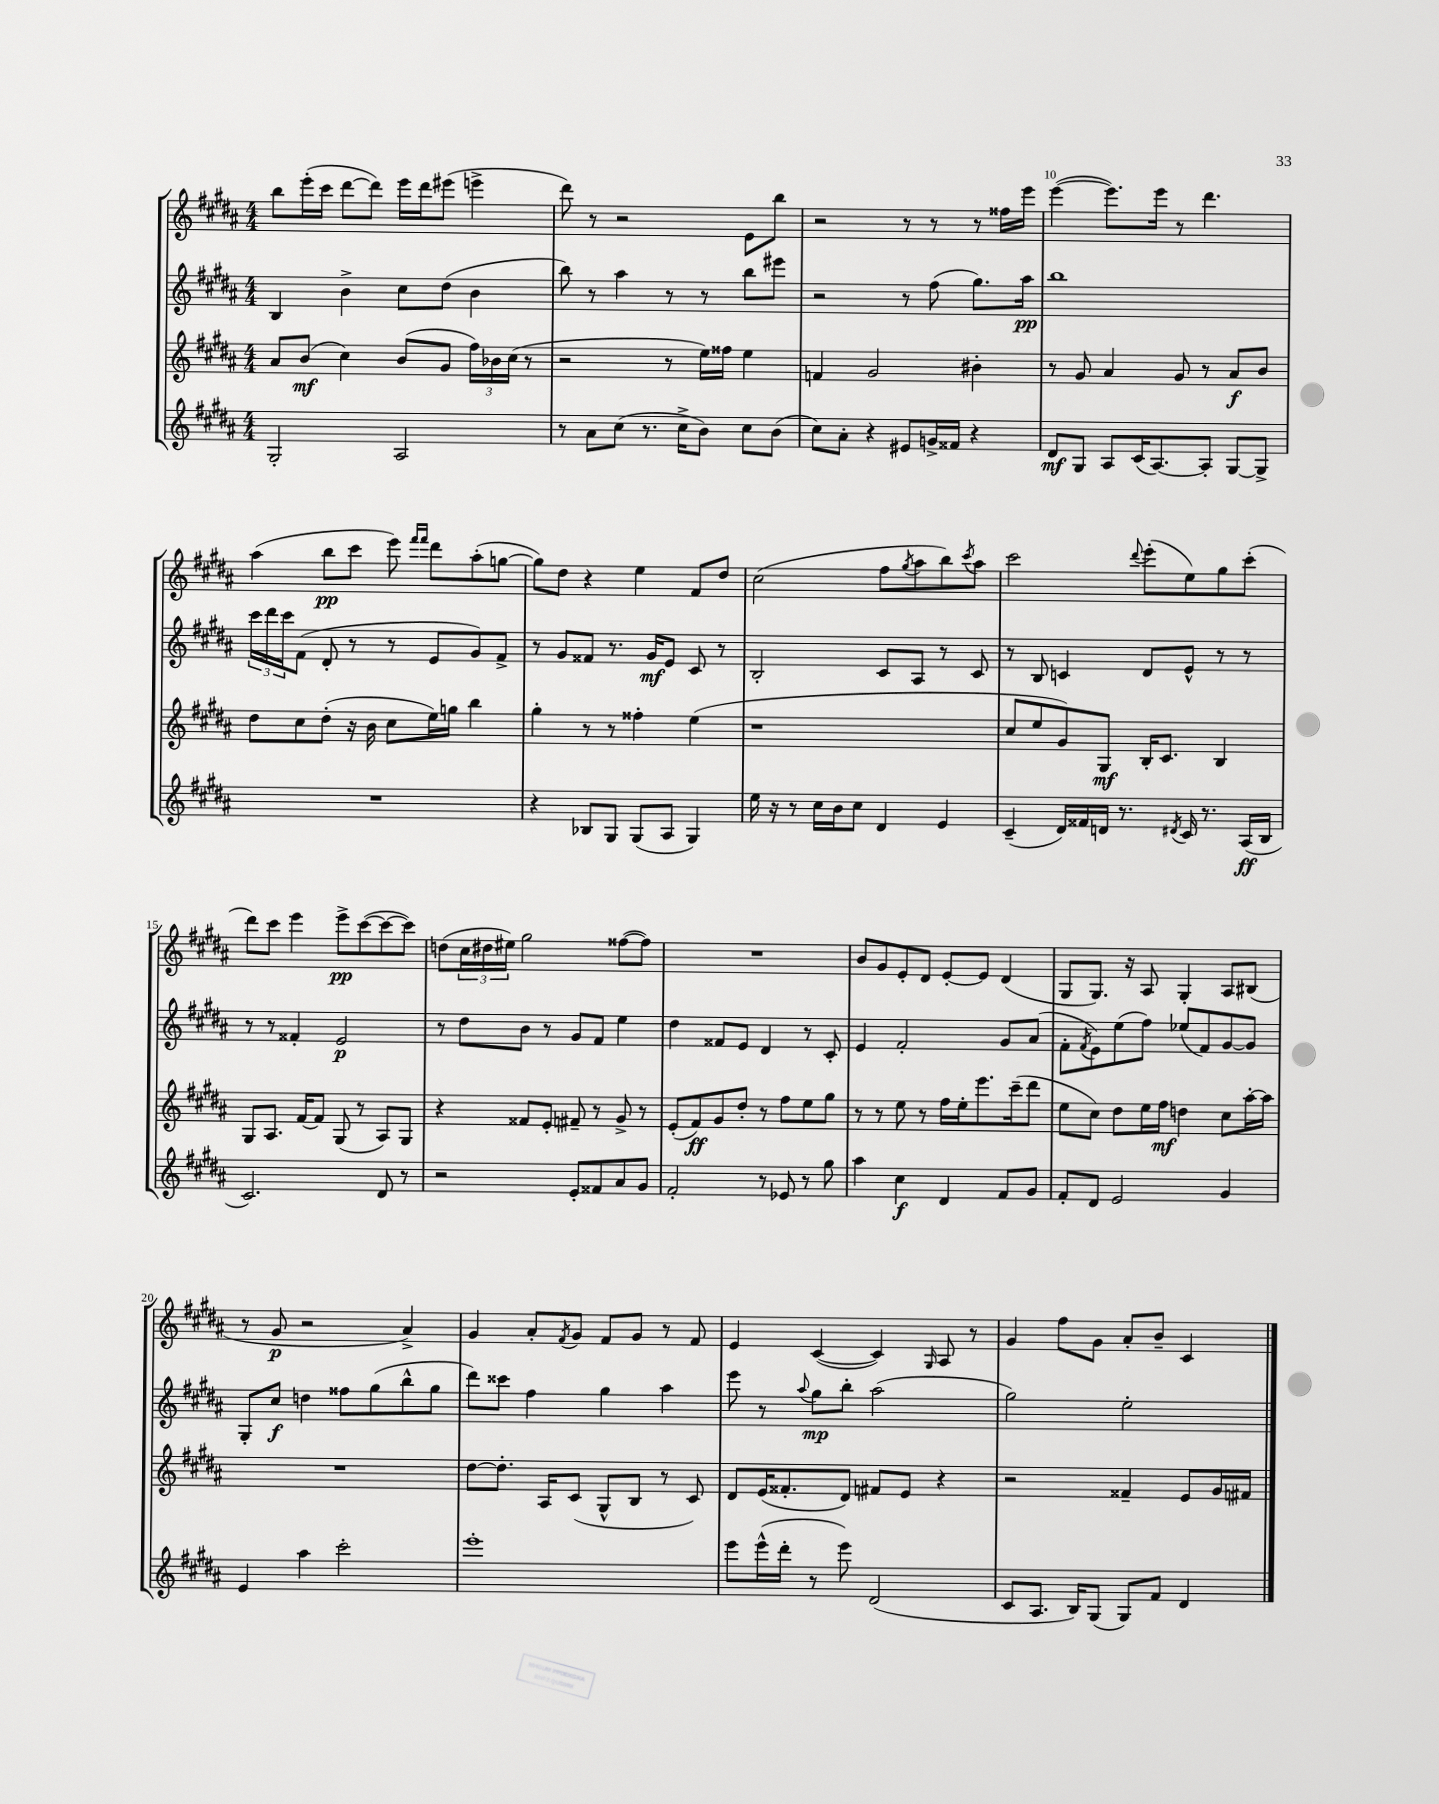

**kern	**dynam	**kern	**dynam	**kern	**dynam	**kern	**dynam
*part4	*part4	*part3	*part3	*part2	*part2	*part1	*part1
*staff4	*staff4	*staff3	*staff3	*staff2	*staff2	*staff1	*staff1
*clefG2	*	*clefG2	*	*clefG2	*	*clefG2	*
*k[f#c#g#d#a#]	*	*k[f#c#g#d#a#]	*	*k[f#c#g#d#a#]	*	*k[f#c#g#d#a#]	*
*M4/4	*	*M4/4	*	*M4/4	*	*M4/4	*
=7	=7	=7	=7	=7	=7	=7	=7
2G#'/	.	8a#/L	.	4B/	.	8bb\L	.
.	.	(8b/J	mf	.	.	(16eee'\L	.
.	.	.	.	.	.	16ccc#\JJ	.
.	.	4cc#\)	.	4b^\	.	[8ddd#\L	.
.	.	.	.	.	.	8ddd#\J])	.
2A#/	.	(8b/L	.	8cc#\L	.	16eee\LL	.
.	.	.	.	.	.	16ddd#\J	.
.	.	8g#/J	.	(8dd#\J	.	(8eee#X\J	.
.	.	24ff#\LL)	.	4b\	.	4eeen^\	.
.	.	24b-X\	.	.	.	.	.
.	.	(24cc#\JJ	.	.	.	.	.
.	.	8r	.	.	.	.	.
=8	=8	=8	=8	=8	=8	=8	=8
8r	.	2r	.	8bb\)	.	8ddd#\)	.
8a#\L	.	.	.	8r	.	8r	.
(8cc#\J	.	.	.	4aa#\	.	2r	.
8.r	.	.	.	.	.	.	.
.	.	8r	.	8r	.	.	.
16cc#^\KL	.	.	.	.	.	.	.
8b\J)	.	16ee\LL)	.	8r	.	.	.
.	.	16ff##X\JJ	.	.	.	.	.
8cc#\L	.	4ee\	.	8bb\L	.	8e\L	.
(8b\J	.	.	.	8eee#X\J	.	8bb\J	.
=9	=9	=9	=9	=9	=9	=9	=9
8cc#\L)	.	4fn/	.	2r	.	2r	.
8a#'\J	.	.	.	.	.	.	.
4r	.	2g#/	.	.	.	.	.
8e#X/L	.	.	.	8r	.	8r	.
16gn^/L	.	.	.	(8ff#\	.	8r	.
16f##X/JJ	.	.	.	.	.	.	.
4r	.	4b#X'\	.	8.gg#\L)	.	8r	.
.	.	.	.	.	.	16ff##X\LL	.
.	.	.	.	16aa#\Jk	pp	16eee\JJ	.
=10	=10	=10	=10	=10	=10	=10	=10
8d#/L	mf	8r	.	1bb	.	([4eee\	.
8G#/J	.	8g#/	.	.	.	.	.
8A#/L	.	4a#/	.	.	.	8.eee\L])	.
(16c#/K	.	.	.	.	.	.	.
[8.A#/)	.	.	.	.	.	16eee\Jk	.
.	.	8g#/	.	.	.	8r	.
8A#'/J]	.	8r	.	.	.	4.ddd#\	.
[8G#/L	.	8a#/L	f	.	.	.	.
8G#^/J]	.	8b/J	.	.	.	.	.
!!LO:LB:g=z
=11	=11	=11	=11	=11	=11	=11	=11
1r	.	8dd#\L	.	24ccc#\LL	.	(4aa#\	.
.	.	.	.	24ddd#\	.	.	.
.	.	.	.	24ccc#\J	.	.	.
.	.	8cc#\	.	(8f#\J	.	.	.
.	.	(8dd#'\J	.	8d#'/	.	8bb\L	pp
.	.	16r	.	8r	.	8ccc#\J	.
.	.	16b\	.	.	.	.	.
.	.	8cc#\L	.	8r	.	8eee\)	.
.	.	.	.	.	.	16qqfff#/LL	.
.	.	.	.	.	.	16qqfff#/JJ	.
.	.	16ee\L)	.	8e/L	.	8ddd#\L	.
.	.	16ggn\JJ	.	.	.	.	.
.	.	4bb\	.	8g#/)	.	(8aa#'\	.
.	.	.	.	8f#^/J	.	[8ggn\J	.
=12	=12	=12	=12	=12	=12	=12	=12
4r	.	4gg#'\	.	8r	.	8gg\L])	.
.	.	.	.	8g#/L	.	8dd#\J	.
8B-X/L	.	8r	.	8f##X/J	.	4r	.
8G#/J	.	8r	.	8.r	.	.	.
(8G#/L	.	4ff##X'\	.	.	.	4ee\	.
.	.	.	.	16g#/KL	mf	.	.
8A#/J	.	.	.	8e/J	.	.	.
4G#/)	.	(4ee\	.	8c#/	.	8f#/L	.
.	.	.	.	8r	.	8dd#/J	.
=13	=13	=13	=13	=13	=13	=13	=13
16ee\	.	1r	.	2B'/	.	(2cc#\	.
16r	.	.	.	.	.	.	.
8r	.	.	.	.	.	.	.
16cc#\LL	.	.	.	.	.	.	.
16b\J	.	.	.	.	.	.	.
8cc#\J	.	.	.	.	.	.	.
4d#/	.	.	.	8c#/L	.	8ff#\L	.
.	.	.	.	.	.	8qgg#/	.
.	.	.	.	8A#/J	.	8aa#\	.
4e/	.	.	.	8r	.	8bb\)	.
.	.	.	.	.	.	8qccc#/	.
.	.	.	.	8c#/	.	8aa#\J	.
=14	=14	=14	=14	=14	=14	=14	=14
(4c#~/	.	8cc#/L	.	8r	.	2ccc#\	.
.	.	8ee/	.	8B/	.	.	.
16d#/LL)	.	8g#/)	.	4cn/	.	.	.
16f##X/	.	.	.	.	.	.	.
16dn/JJ	.	8G#/J	mf	.	.	.	.
8.r	.	.	.	.	.	.	.
.	.	.	.	.	.	8qqddd#/	.
.	.	16B'/KL	.	8d#/L	.	(8eee'\L	.
.	.	8.c#/J	.	.	.	.	.
8qd#X/	.	.	.	.	.	.	.
16c#/	.	.	.	8e^^/J	.	8ee\)	.
8.r	.	.	.	.	.	.	.
.	.	4B/	.	8r	.	8gg#\	.
(16A#/LL	ff	.	.	8r	.	(8ccc#'\J	.
16B/JJ	.	.	.	.	.	.	.
!!LO:LB:g=z
=15	=15	=15	=15	=15	=15	=15	=15
2.c#/)	.	8G#/L	.	8r	.	8ddd#\L)	.
.	.	8.A#/J	.	8r	.	8ccc#\J	.
.	.	.	.	4f##X'/	.	4eee\	.
.	.	[16f#/KL	.	.	.	.	.
.	.	8f#/J]	.	.	.	.	.
.	.	(8G#/	.	2e/	p	8eee^\L	pp
.	.	8r	.	.	.	([8ccc#\	.
8d#/	.	8A#/L)	.	.	.	8ccc#\_	.
8r	.	8G#/J	.	.	.	8ccc#\J])	.
=16	=16	=16	=16	=16	=16	=16	=16
2r	.	4r	.	8r	.	(8ddn\L	.
.	.	.	.	8dd#\L	.	24cc#\L	.
.	.	.	.	.	.	24dd#X\	.
.	.	.	.	.	.	24ee#X\JJ)	.
.	.	8f##X/L	.	8b\J	.	2gg#\	.
.	.	8e'/J	.	8r	.	.	.
8e'/L	.	8f#X~/	.	8g#/L	.	.	.
8f##X/	.	8r	.	8f#/J	.	.	.
8a#/	.	8g#^/	.	4ee\	.	([8ff##X\L	.
8g#/J	.	8r	.	.	.	8ff##\J])	.
=17	=17	=17	=17	=17	=17	=17	=17
2f#'/	.	(8e'/L	.	4dd#\	.	1r	.
.	.	8f#/)	ff	.	.	.	.
.	.	8g#/	.	8f##X/L	.	.	.
.	.	8dd#'/J	.	8e/J	.	.	.
8r	.	8r	.	4d#/	.	.	.
8e-X/	.	8ff#\L	.	.	.	.	.
8r	.	8ee\	.	8r	.	.	.
8gg#\	.	8gg#\J	.	8c#'/	.	.	.
=18	=18	=18	=18	=18	=18	=18	=18
4aa#\	.	8r	.	4e/	.	8b/L	.
.	.	8r	.	.	.	8g#/	.
4cc#\	f	8ee\	.	2f#'/	.	8e'/	.
.	.	8r	.	.	.	8d#/J	.
4d#/	.	16ff#\LL	.	.	.	[8e'/L	.
.	.	16ee'\J	.	.	.	.	.
.	.	8.eee\	.	.	.	8e/J]	.
8f#/L	.	.	.	8g#/L	.	(4d#/	.
.	.	(16ccc#~\k	.	.	.	.	.
8g#/J	.	8ddd#\J	.	(8a#/J	.	.	.
=19	=19	=19	=19	=19	=19	=19	=19
8f#'/L	.	8ee\L	.	8f#'\L	.	8G#/L	.
.	.	.	.	8qf#/	.	.	.
8d#/J	.	8cc#\J)	.	8e\)	.	8.G#/J)	.
2e/	.	8dd#\L	.	(8ee\	.	.	.
.	.	.	.	.	.	16r	.
.	.	16ee\L	.	8ff#\J)	.	8A#/	.
.	.	16ff#\JJ	mf	.	.	.	.
.	.	4ddn\	.	(8ee-X/L	.	4G#'/	.
.	.	.	.	8f#/)	.	.	.
4g#/	.	8cc#\L	.	[8g#/	.	8A#/L	.
.	.	[16aa#'\L	.	8g#/J]	.	(8B#X/J	.
.	.	16aa#\JJ]	.	.	.	.	.
!!LO:LB:g=z
=20	=20	=20	=20	=20	=20	=20	=20
4e/	.	1r	.	8G#'/L	.	8r	.
.	.	.	.	8cc#/J	f	8g#/	p
4aa#\	.	.	.	4ddn\	.	2r	.
2ccc#'\	.	.	.	8ff##X\L	.	.	.
.	.	.	.	(8gg#\	.	.	.
.	.	.	.	8bb^^\	.	4a#^/)	.
.	.	.	.	8gg#\J	.	.	.
=21	=21	=21	=21	=21	=21	=21	=21
1eee'	.	[8dd#\L	.	8ddd#\L)	.	4g#/	.
.	.	8.dd#'\J]	.	8ccc##X\J	.	.	.
.	.	.	.	4ff#\	.	8a#'/L	.
.	.	16A#/KL	.	.	.	.	.
.	.	.	.	.	.	8qf#/	.
.	.	(8c#/J	.	.	.	8g#/J	.
.	.	8G#^^/L	.	4gg#\	.	8f#/L	.
.	.	8B/J	.	.	.	8g#/J	.
.	.	8r	.	4aa#\	.	8r	.
.	.	8c#/)	.	.	.	8f#/	.
=22	=22	=22	=22	=22	=22	=22	=22
8eee\L	.	8d#/L	.	8eee\	.	4e/	.
(16eee^^\L	.	(16e/K	.	8r	.	.	.
16ddd#'\JJ	.	8.f##X'/	.	.	.	.	.
.	.	.	.	8qqaa#/	.	.	.
8r	.	.	.	8gg#\L	mp	([4c#/	.
8eee\)	.	8d#/J)	.	8bb'\J	.	.	.
(2d#/	.	8f#X/L	.	(2aa#\	.	4c#/])	.
.	.	8e/J	.	.	.	.	.
.	.	.	.	.	.	16qqG#/	.
.	.	4r	.	.	.	8A#/	.
.	.	.	.	.	.	8r	.
=23	=23	=23	=23	=23	=23	=23	=23
8c#/L	.	2r	.	2gg#\)	.	4g#/	.
8.A#/J	.	.	.	.	.	.	.
.	.	.	.	.	.	8ff#\L	.
16B/KL)	.	.	.	.	.	.	.
(8G#/J	.	.	.	.	.	8g#\J	.
8G#/L)	.	4f##X~/	.	2ee'\	.	8a#'/L	.
8f#/J	.	.	.	.	.	8b~/J	.
4d#/	.	8e/L	.	.	.	4c#/	.
.	.	16g#/L	.	.	.	.	.
.	.	16f#X/JJ	.	.	.	.	.
==	==	==	==	==	==	==	==
*-	*-	*-	*-	*-	*-	*-	*-
